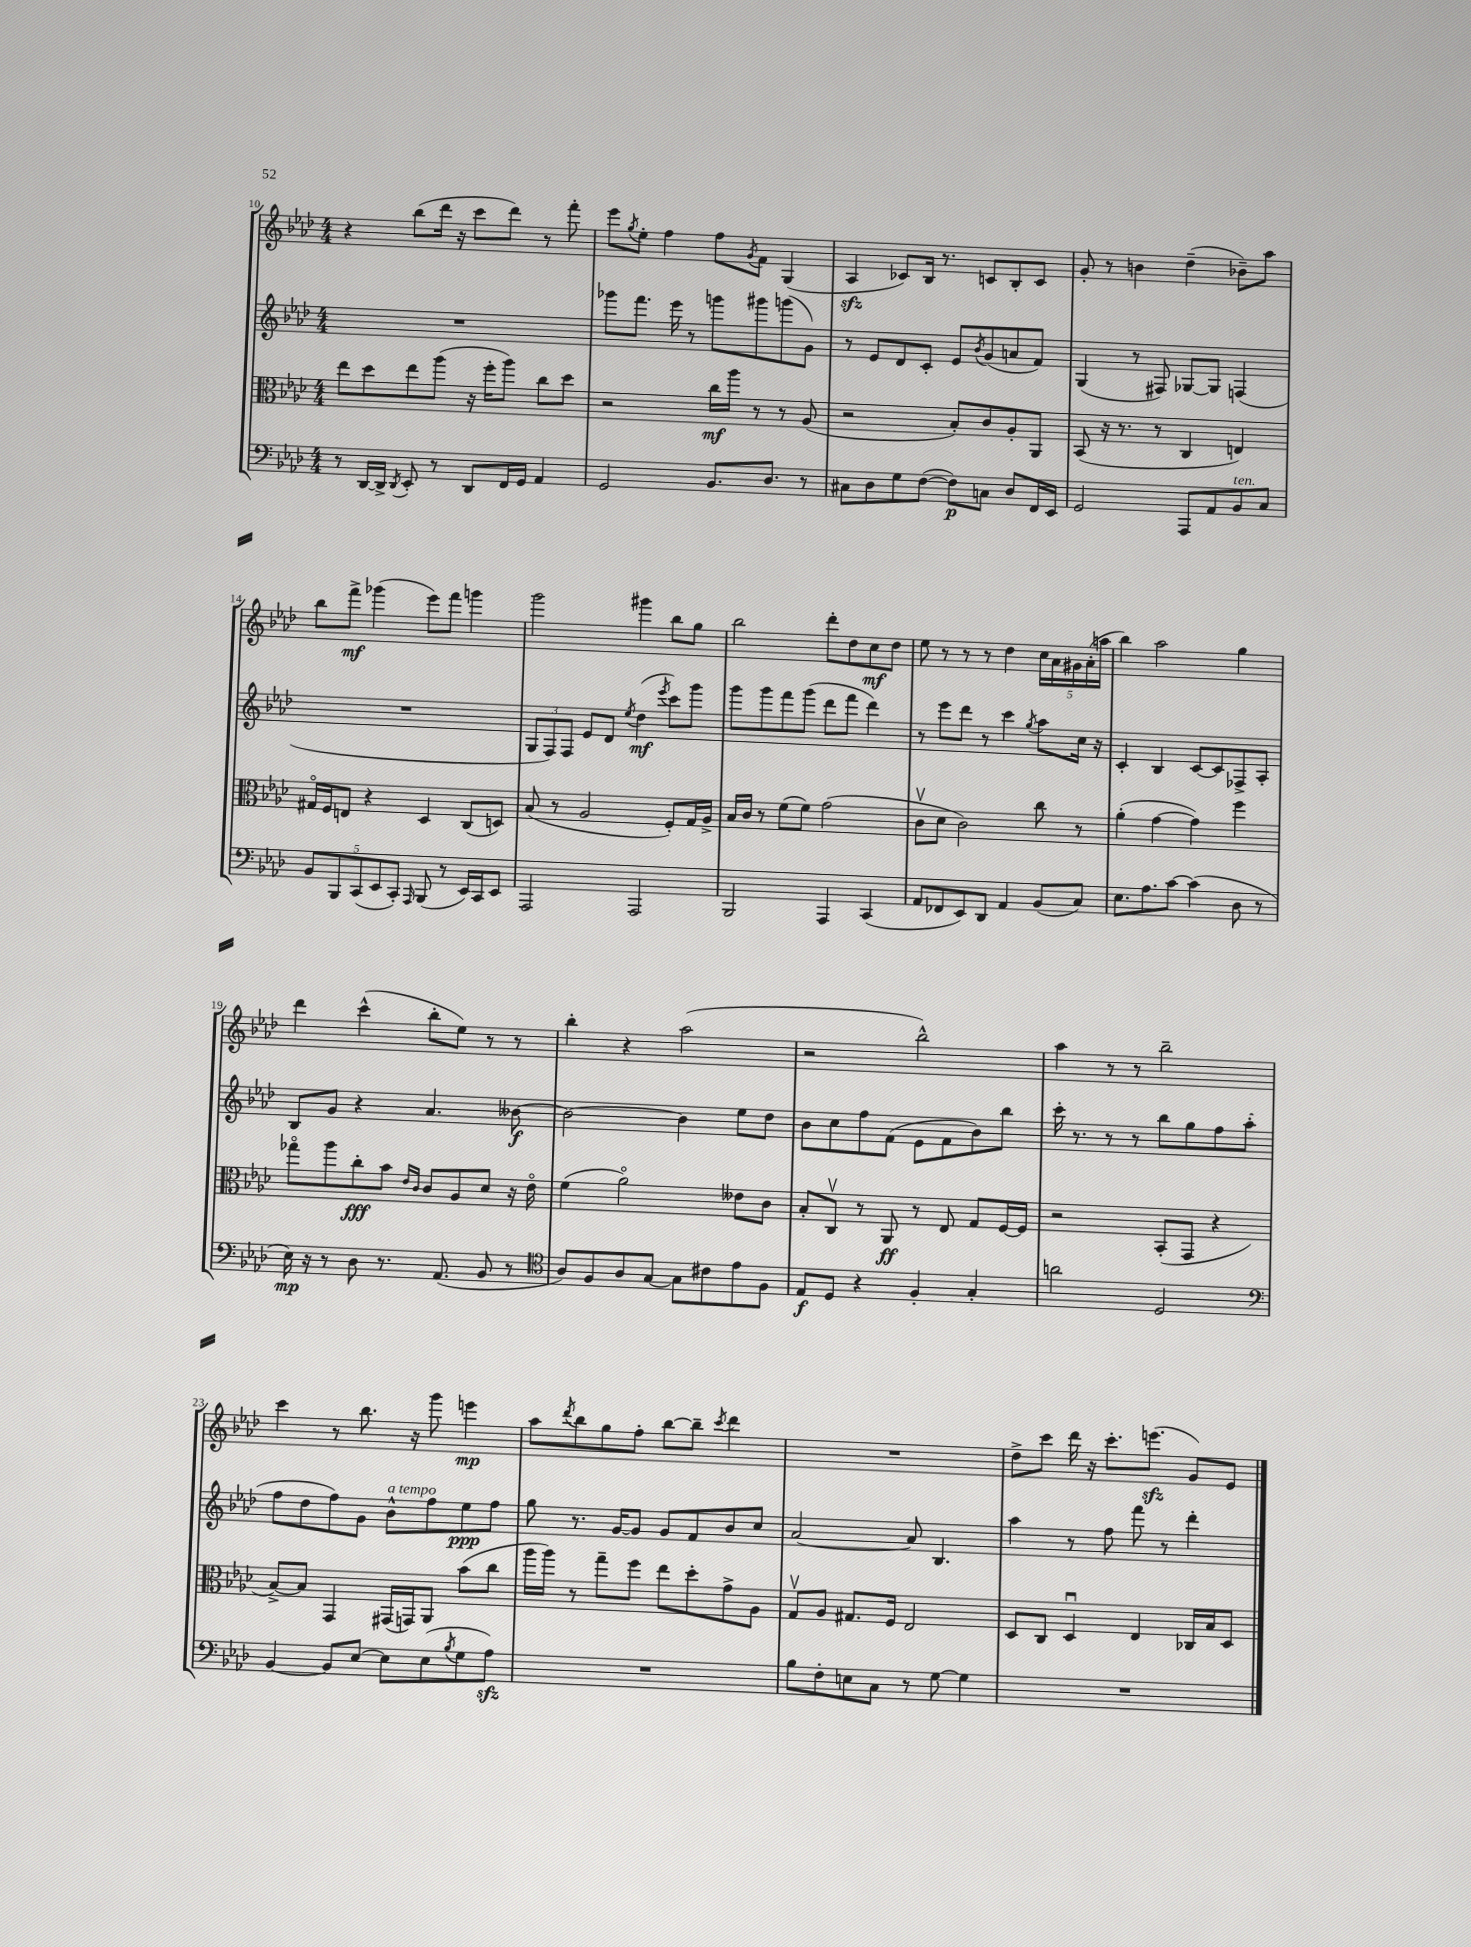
<<
\new StaffGroup <<
\new Staff = "s0" {
    \clef treble \key aes \major \numericTimeSignature \time 4/4
    r4 bes''8( des'''16 r16 c'''8 des'''8) r8 f'''8-. |
    ees'''8 \acciaccatura { g''8 } ees''8-. f''4 f''8 \acciaccatura { g'8 } f'8 g4( |
    aes4\sfz ces'8) bes16 r8. c'8 bes8-. c'8 |
    g'8-. r8 b'4 des''4--( bes'8--) aes''8 |
    bes''8 f'''8->\mf ges'''4( ees'''8) f'''8 g'''4 |
    g'''2 gis'''4 bes''8 g''8 |
    bes''2 des'''8-. des''8 c''8\mf des''8 |
    ees''8 r8 r8 r8 des''4 \tuplet 5/4 { c''16 aes'16 gis'16 aes'16-.( a''16 } |
    bes''4) aes''2 g''4 |
    des'''4 c'''4-^( bes''8-. ees''8) r8 r8 |
    bes''4-. r4 aes''2( |
    r2 bes''2-^) |
    aes''4 r8 r8 bes''2-- |
    c'''4 r8 bes''8. r16 g'''8 e'''4\mp |
    aes''8 \acciaccatura { des'''8 } bes''8 g''8 f''8-. bes''8~ bes''8-- \acciaccatura { c'''8 } des'''4 |
    R1 |
    des''8-> c'''8 des'''16 r16 c'''8.-. e'''8.\sfz( g'8) ees'8 \bar "|." |
}
\new Staff = "s1" {
    \clef treble \key aes \major \numericTimeSignature \time 4/4
    R1 |
    ges'''8 f'''8. ees'''16 r8 g'''8 gis'''8 g'''8( g'8) |
    r8 ees'8 des'8 c'8-. ees'8 \acciaccatura { bes'8 } g'8( a'8 f'8) |
    g4( r8 fis8) ges8~ ges8 f4( |
    R1 |
    \tuplet 3/2 { g8 f8) f8 } ees'8 des'8 \acciaccatura { ees''8 } des''4\mf( \acciaccatura { ees'''8 } c'''8) g'''8 |
    g'''8 g'''8 f'''8 g'''8( des'''8 f'''8 des'''4) |
    r8 ees'''8 des'''8 r8 c'''4 \acciaccatura { g''8 } aes''8 c''16 r16 |
    c'4-. bes4 c'8~ c'8 fes8-> aes8-. |
    bes8 g'8 r4 aes'4. beses'8~\f |
    beses'2~ beses'4 ees''8 des''8 |
    bes'8 c''8 f''8 f'8( ees'8 f'8 bes'8) bes''8 |
    c'''16-. r8. r8 r8 bes''8 g''8 f''8 aes''8-.( |
    f''8 des''8 f''8) g'8 bes'8-^^\markup { \italic "a tempo" } f''8 ees''8\ppp f''8 |
    g''8 r8. g'16~ g'8 g'8 f'8 bes'8 c''8 |
    aes'2~ aes'8 bes4. |
    aes''4 r8 f''8 f'''8 r8 des'''4-. \bar "|." |
}
\new Staff = "s2" {
    \clef alto \key aes \major \numericTimeSignature \time 4/4
    ees''8 des''8 ees''8 aes''8( r16 f''16-. aes''8) c''8 des''8 |
    r2 c''16\mf aes''16 r8 r8 aes8( |
    r2 bes8-.) c'8 aes8-. aes,8 |
    bes,8( r16 r8. r8 c4 e4) |
    gis16\flageolet f16 e8 r4 des4 c8( d8) |
    bes8( r8 aes2 f8-.) g16 aes16-> |
    bes16 c'16 r8 f'8( f'8) g'2( |
    c'8\upbow des'8 c'2) c''8 r8 |
    aes'4-.( g'4~ g'4) f''4 |
    ges''8\flageolet aes''8 c''8-.\fff bes'8 \grace { ees'16 c'16 } c'8 aes8 des'8 r16 ees'16\flageolet |
    f'4( aes'2\flageolet) eeses'8 c'8 |
    bes8-. c8\upbow r8 aes,8\ff r8 ees8 g8 f16~ f16 |
    r2 bes,8-.( g,8 r4 |
    bes8~->) bes8 g,4 gis,16( g,16) aes,8 bes'8( c''8 |
    aes''16 aes''16) r8 g''8-- f''8 ees''8 des''8-. g'8-> aes8 |
    g8\upbow aes8 gis8. f16 ees2 |
    des8 c8 des4\downbow ees4 ces16 bes16 des8 \bar "|." |
}
\new Staff = "s3" {
    \clef bass \key aes \major \numericTimeSignature \time 4/4
    r8 des,16~ des,16-> \acciaccatura { des,8 } ees,8-. r8 des,8 f,16 g,16 aes,4 |
    g,2 bes,8. des8. r8 |
    cis8 des8 g8 f8~( f8\p) c8 des8 f,16 ees,16 |
    g,2 aes,,8 aes,8 bes,8^\markup { \italic "ten." } c8 |
    \tuplet 5/4 { bes,8 bes,,8 c,8( ees,8 c,8-.) } \grace { aes,,16 } bes,,8( r8 ees,16) c,16 ees,8 |
    aes,,2 aes,,2 |
    bes,,2 aes,,4 c,4( |
    aes,8 fes,8 ees,8) des,8 aes,4 bes,8( c8) |
    ees8. aes8. c'8~ c'4( des8 r8 |
    ees16\mp) r16 r8 des8 r8. aes,8.( bes,8 r8 |
    \clef tenor aes8) f8 aes8 g8~ g8 cis'8 ees'8 f8 |
    ees8\f des8 r4 f4-. g4-. |
    a'2 des2 |
    \clef bass bes,4~ bes,8 ees8~ ees8 ees8( \acciaccatura { bes8 } g8 aes8\sfz) |
    R1 |
    bes8 f8-. e8 c8 r8 g8~ g4 |
    R1 \bar "|." |
}
>>
>>
\layout { \context { \Score currentBarNumber = #10 } }
